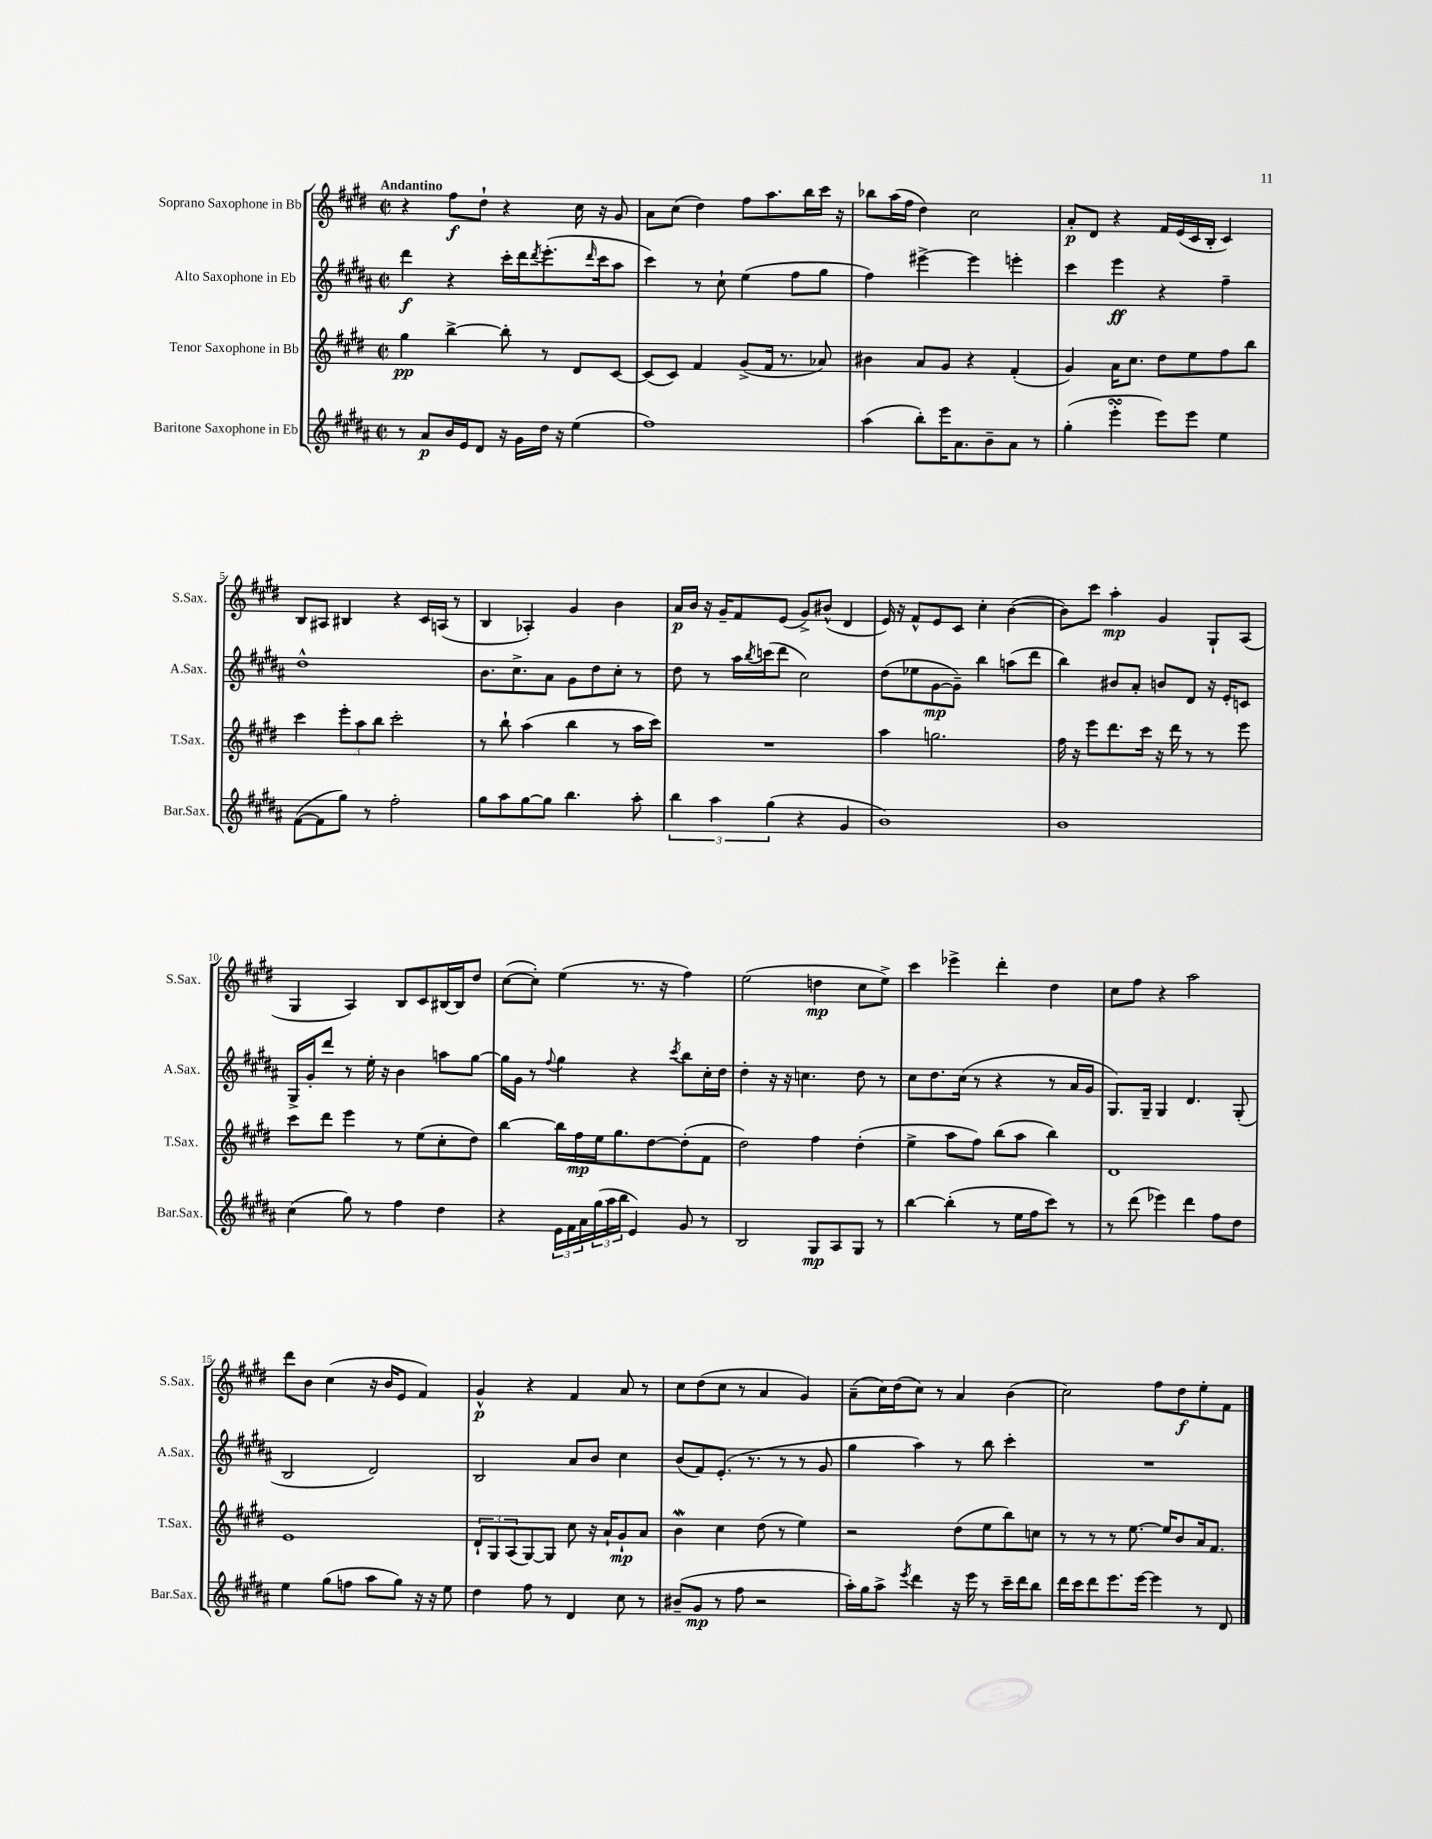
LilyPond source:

<<
\new StaffGroup <<
\new Staff = "s0" \with { instrumentName = "Soprano Saxophone in Bb" shortInstrumentName = "S.Sax." } {
    \clef treble \key e \major \defaultTimeSignature \time 2/2 \tempo "Andantino"
    r4 fis''8\f dis''8-! r4 cis''16 r16 gis'8 |
    a'8 cis''8( dis''4) fis''8 a''8. b''16 cis'''16 r16 |
    bes''8 a''16( fis''16 dis''4) cis''2 |
    a'8-.\p dis'8 r4 fis'16 e'16( cis'16 b16-. cis'4) |
    b8 ais8 bis4 r4 cis'16 a16( r8 |
    b4 aes4-.) gis'4 b'4 |
    a'16\p b'16 r16 gis'16-- fis'8 e'8( gis'8->) bis'8-^( dis'4 |
    e'16) r16 fis'8-^ e'8 cis'8 cis''4-. b'4~( |
    b'8) cis'''8 a''4-.\mp gis'4 gis8-! a8( |
    gis4 a4) b8 cis'8 bis16~ bis16 dis''8 |
    cis''8~( cis''8-.) e''4( r8. r16 fis''4) |
    e''2( d''4\mp cis''8 e''8->) |
    cis'''4 ees'''4-> dis'''4-. dis''4 |
    cis''8 fis''8 r4 a''2 |
    dis'''8 b'8 cis''4( r16 b'16 e'8 fis'4) |
    gis'4-^\p r4 fis'4 a'8 r8 |
    cis''8 dis''8( cis''8 r8 a'4 gis'4) |
    a'8--( cis''16) dis''16( cis''8) r8 a'4 b'4( |
    cis''2) fis''8 dis''8\f e''8-. fis'8 \bar "|." |
}
\new Staff = "s1" \with { instrumentName = "Alto Saxophone in Eb" shortInstrumentName = "A.Sax." } {
    \clef treble \key b \major \defaultTimeSignature \time 2/2
    dis'''4\f r4 cis'''16-. dis'''16 \acciaccatura { dis'''8 } e'''8.-.( \grace { dis'''16 } cis'''16 ais''8 |
    cis'''4) r8 cis''8-! e''4( fis''8 gis''8 |
    fis''4) eis'''4~-> eis'''4 e'''4-. |
    cis'''4 e'''4\ff r4 fis''4-- |
    dis''1-^ |
    b'8. cis''8.-> ais'8 gis'8 dis''8 cis''8-. r8 |
    dis''8 r8 ais''16 \acciaccatura { b''8 } c'''16( dis'''8 cis''2) |
    dis''8( ees''8 gis'8~\mp gis'8--) b''4 a''8( dis'''8 |
    b''4) bis'8 ais'8-. b'8 dis'8 r16 e'16-. c'8 |
    gis16-> gis'16-. dis'''8 r8 e''16-. r16 b'4 a''8 gis''8~ |
    gis''16 gis'16 r8 \appoggiatura { fis''8 } gis''4 r4 \acciaccatura { cis'''8 } b''8 cis''16-. dis''16 |
    dis''4-. r16 r16 c''4. dis''8 r8 |
    cis''8 dis''8. cis''16( r8 r4 r8 ais'16 gis'16 |
    gis8.) gis16-- gis4 dis'4. gis8-.( |
    b2 dis'2) |
    b2 ais'8 b'8 cis''4 |
    b'8( fis'8) e'8.-.( r8. r8 r8 gis'8 |
    gis''4 ais''4) r8 b''8 cis'''4-. |
    R1 \bar "|." |
}
\new Staff = "s2" \with { instrumentName = "Tenor Saxophone in Bb" shortInstrumentName = "T.Sax." } {
    \clef treble \key e \major \defaultTimeSignature \time 2/2
    gis''4\pp b''4~-> b''8-. r8 dis'8 cis'8~ |
    cis'8( cis'8) fis'4 gis'8->( fis'16 r8. aes'8) |
    bis'4 a'8 gis'8 r4 fis'4-.( |
    gis'4) a'16 cis''8. dis''8 e''8 fis''8 b''8 |
    cis'''4 \tuplet 3/2 { e'''8-. a''8 b''8 } cis'''2-. |
    r8 b''8-! a''4( b''4 r8 a''16 cis'''16) |
    R1 |
    a''4 g''2. |
    fis''16 r16 e'''8 dis'''8. cis'''16 r16 dis'''16 r8 r8 e'''8 |
    cis'''8 dis'''8 e'''4 r8 e''8( cis''8-. dis''8) |
    b''4~ b''16 fis''16\mp e''16 gis''8. dis''8~ dis''8-.( fis'8 |
    dis''2) fis''4 dis''4-.( |
    e''4-> a''8 fis''8) b''8( a''8 b''4) |
    dis'1 |
    e'1 |
    \tuplet 3/2 { dis'8-! gis8 a8( } gis8~) gis8 cis''8 r16 a'16-! gis'8-!\mp a'8 |
    b'4\mordent cis''4 dis''8( r8 e''4) |
    r2 dis''8( e''8 b''8) c''8 |
    r8 r8 r8 e''8.~ e''16 b'8 a'16 fis'8. \bar "|." |
}
\new Staff = "s3" \with { instrumentName = "Baritone Saxophone in Eb" shortInstrumentName = "Bar.Sax." } {
    \clef treble \key b \major \defaultTimeSignature \time 2/2
    r8 ais'8\p b'16 e'16 dis'8 r16 gis'16 dis''16 r16 e''4( |
    fis''1) |
    ais''4( b''8-.) e'''16 ais'8. b'8-- ais'8 r8 |
    gis''4-.( e'''4-.\turn e'''8) e'''8 e''4 |
    fis'8~( fis'8 gis''8) r8 fis''2-. |
    gis''8 ais''8 gis''8~ gis''8 b''4. ais''8-. |
    \tuplet 3/2 { b''4 ais''4 gis''4( } r4 gis'4 |
    b'1) |
    b'1 |
    cis''4( gis''8) r8 fis''4 dis''4 |
    r4 \tuplet 3/2 { e'16 fis'16 ais'16 } \tuplet 3/2 { gis''16( ais''16 b''16 } e'4) gis'8 r8 |
    b2 gis8\mp ais8 gis8 r8 |
    b''4~ b''4-.( r8 e''16 fis''16 cis'''8) r8 |
    r8 dis'''8( ees'''4) dis'''4 fis''8 dis''8 |
    e''4 gis''8( f''8 ais''8 gis''8) r16 r16 e''8 |
    dis''4 fis''8 r8 dis'4 cis''8 r8 |
    bis'8--( gis'8\mp r8 fis''8 r2 |
    ais''16-.) gis''16 ais''8-> \acciaccatura { e'''8 } dis'''4 r16 e'''16 r8 cis'''16-- dis'''16 b''8 |
    dis'''16 cis'''16 dis'''8 e'''8. e'''16~ e'''4 r8 dis'8 \bar "|." |
}
>>
>>
